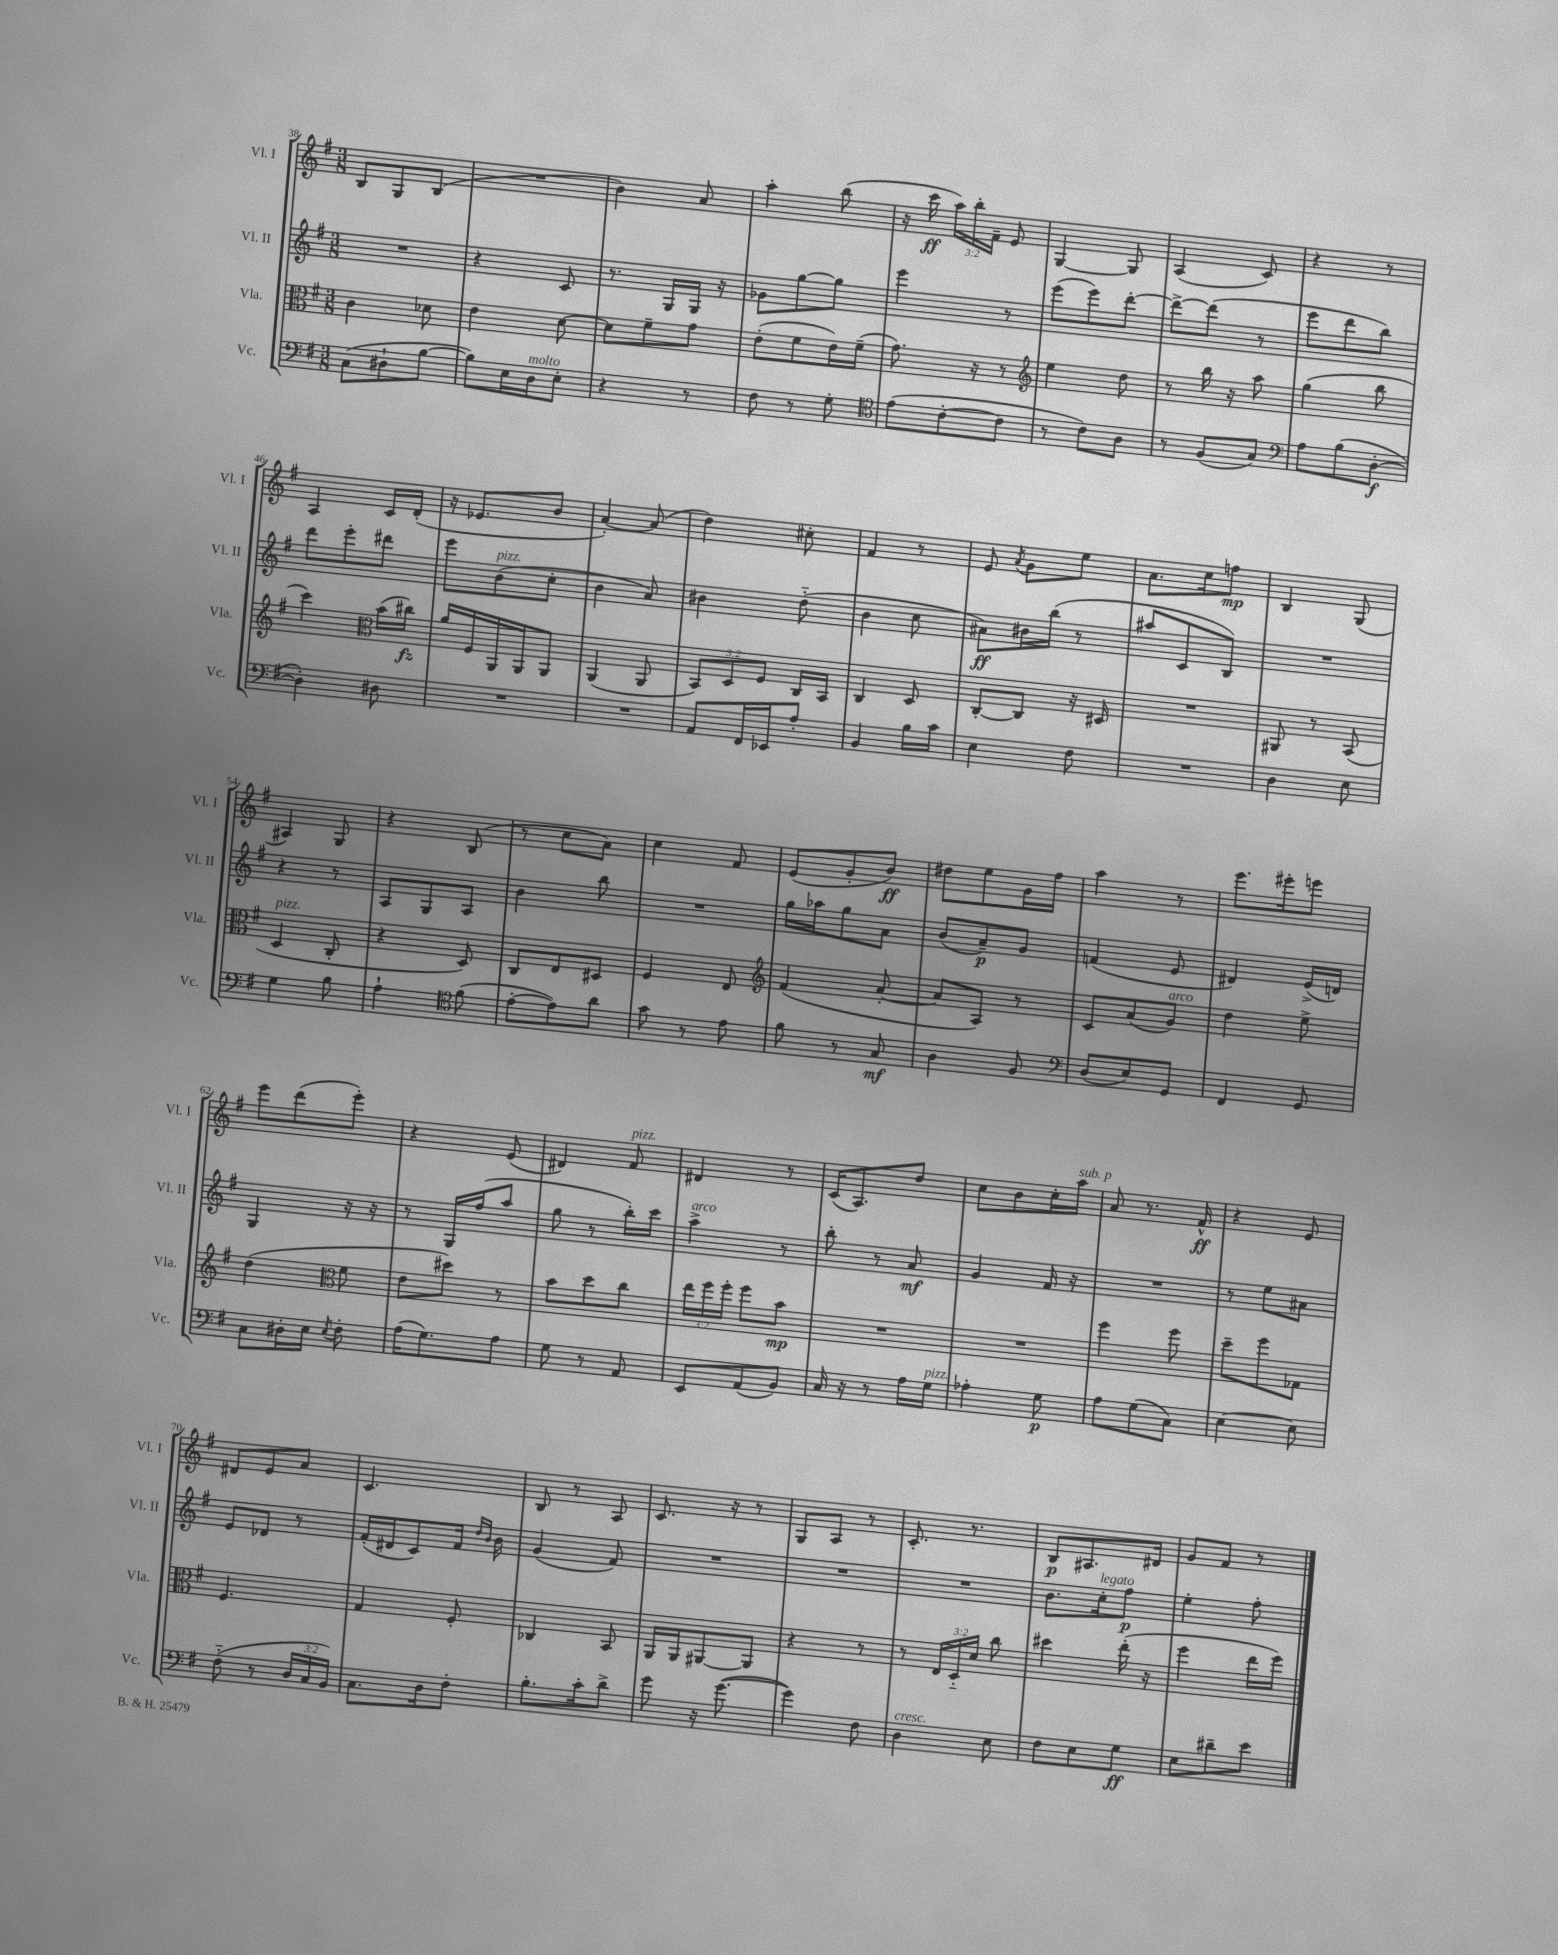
<<
\new StaffGroup <<
\new Staff = "s0" \with { instrumentName = "Vl. I" shortInstrumentName = "Vl. I" } {
    \clef treble \key g \major \numericTimeSignature \time 3/8 \override Staff.TupletNumber.text = #tuplet-number::calc-fraction-text
    \autoBeamOff b8[ g8 b8]( |
    R4. |
    b'4) a'8 |
    a''4-. b''8( |
    r16 c'''16\ff \tuplet 3/2 { a''16[) b''16-. fis'16]-- } e'8 |
    g4~ g8 |
    a4( c'8) |
    r4 r8 |
    a4 c'16[ d'16]-.( |
    r16 ees'8.[ b'8] |
    a'4~-.) a'8( |
    d''4) cis''8-. |
    fis'4 r8 |
    e'8 \acciaccatura { a'8 } g'8[ e''8] |
    a'8.[ c''16 f''8]\mp |
    b4 g8( |
    ais4) g8 |
    r4 b8( |
    r8 c''8[ a'8]) |
    c''4 fis'8 |
    e'8[( g'8-. b'8]\ff) |
    dis''8[ e''8 g'16 fis''16] |
    a''4 r8 |
    e'''8.[ eis'''16-. e'''8] |
    e'''8[ d'''8( e'''8]-.) |
    r4 e'8( |
    dis'4) fis'8^\markup { \italic "pizz." } |
    dis'4 r8 |
    c'16[( a8.) d''8] |
    c''8[ b'8 c''16-. a''16]^\markup { \italic "sub. p" } |
    a'8 r8. fis'16-^\ff |
    r4 e'8 |
    dis'8[ e'8 a'8] |
    c'4. |
    b8 r8 a8 |
    c'8. r16 r8 |
    g8[ a8] r8 |
    c'8.-. r8. |
    b8[\p ais8. dis'16] |
    g'8[ fis'8] r8 \bar "|." |
}
\new Staff = "s1" \with { instrumentName = "Vl. II" shortInstrumentName = "Vl. II" } {
    \clef treble \key g \major \numericTimeSignature \time 3/8
    \autoBeamOff R4. |
    r4 c'8 |
    r8. g16[ g16] r16 |
    ges'8[ g''8~ g''8] |
    e'''4 r8 |
    e'''8[( e'''8) d'''8]~-. |
    d'''8[~-> d'''8]( r8 |
    e'''8[ d'''8 b''8]) |
    d'''8[ e'''8-. dis'''8] |
    e'''8[ b'8^\markup { \italic "pizz." }( c''8]-. |
    b'4 a'8) |
    bis'4 d''8-_( |
    b'4 c''8 |
    ais'8[\ff) bis'16 b''16]( r8 |
    ais''8[ c'8 b8]) |
    R4. |
    r4 r8 |
    a8[ g8 a8] |
    b'4 b''8 |
    R4. |
    g''16[ aes''16 g''8 a'8] |
    b'8[( a'8--\p) g'8] |
    f'4( e'8 |
    dis'4) e'16[->( d'16]) |
    g4 r16 r16 |
    r8 g16[ fis''16( a''8] |
    g''8 r8 b''16[-.) c'''16] |
    a''4->^\markup { \italic "arco" } r8 |
    b''8-. r8 a'8\mf |
    g'4 fis'16 r16 |
    R4. |
    r8 e''8[ ais'8] |
    e'8[ des'8] r8 |
    fis'16[-.( dis'16 c'8) fis'16] \grace { d''16[ b'16] } b'16 |
    g'4( fis'8) |
    R4. |
    R4. |
    R4. |
    b'8.[ c''16-.^\markup { \italic "legato" } fis''8]\p |
    e''4-. fis''8-. \bar "|." |
}
\new Staff = "s2" \with { instrumentName = "Vla." shortInstrumentName = "Vla." } {
    \clef alto \key g \major \numericTimeSignature \time 3/8 \override Staff.TupletNumber.text = #tuplet-number::calc-fraction-text
    \autoBeamOff c'4 des'8 |
    e'4 d'8~ |
    d'8[ fis'8-- g'8] |
    e'8[-.( fis'8 e'16) fis'16]--( |
    g'8.) r16 r8 |
    \clef treble e''4 d''8 |
    r8 b''16 r16 a''8 |
    g''4( b''8 |
    c'''4) \clef alto b'16[( cis''16]\fz) |
    a'16[ fis16 a,16 a,16 a,8] |
    a,4( a,8 |
    \tuplet 3/2 { b,8[) d8 fis8] } c16[ b,16] |
    c4 d8 |
    c8[~-. c8] r16 dis16 |
    R4. |
    ais,8 r8 b,8( |
    d4^\markup { \italic "pizz." } c8-. |
    r4 d8) |
    c8[ e8 dis8] |
    fis4 e8 |
    \clef treble fis'4( a'8~-. |
    a'8[ a8]) r8 |
    c'8[ a'8( g'8]^\markup { \italic "arco" }) |
    d''4 e''8-> |
    d''4( \clef alto fis'8 |
    e'8[ dis''8]) r8 |
    b'8[ d''8 c''8] |
    \tuplet 3/2 { e''16[ fis''16 fis''16]-. } fis''8[ b'8]\mp |
    R4. |
    R4. |
    fis''4 fis''8 |
    d''8[-- fis''8 ges8] |
    fis4. |
    g4 fis8-. |
    ces4 b,8 |
    a,16[ a,16 ais,8~ ais,8] |
    r4 r8 |
    r8 \tuplet 3/2 { e16[ d16-_ d'16] } c''8 |
    dis''4 e''16-.( r16 |
    fis''4 e''16[ fis''16]) \bar "|." |
}
\new Staff = "s3" \with { instrumentName = "Vc." shortInstrumentName = "Vc." } {
    \clef bass \key g \major \numericTimeSignature \time 3/8 \override Staff.TupletNumber.text = #tuplet-number::calc-fraction-text
    \autoBeamOff c8[( dis8-! b8]~ |
    b8[) e16 d16^\markup { \italic "molto" } e8]-. |
    r4 r8 |
    fis8 r8 g8-. |
    \clef tenor e'8[( c'8~-. c'8] |
    r8 c'8[) a8] |
    r8 fis8[( g8]) |
    \clef bass a8[ b8( d8]~-.\f |
    d4-.) dis8 |
    R4. |
    R4. |
    a,8[ fis,16 ees,16 a8]-. |
    b,4 b16[ c'16] |
    e4 fis8 |
    R4. |
    d4 e8 |
    g4 b8 |
    a4-! \clef tenor fis'8( |
    e'8[~-. e'8) a'8] |
    g'8 r8 e'8 |
    fis'8 r8 g8\mf |
    a4 fis8 |
    \clef bass d8[( e8) g,8] |
    fis,4 g,8 |
    c8[ dis16-. e16] \acciaccatura { e8 } fis8-. |
    a16[( g8.) a8] |
    g8 r8 a,8 |
    e,8[ a,8( b,8]) |
    c16 r16 r8 a16[ g16]^\markup { \italic "pizz." } |
    aes4-. g8\p |
    a8[ g8( c8]) |
    e4~ e8 |
    fis8-_( r8 \tuplet 3/2 { d16[ c16 b,16]) } |
    c8.[ d16 fis8]-. |
    b8.[-. c'16-. d'8]-> |
    g'8 r16 g'8.~( |
    g'4) fis8 |
    d4^\markup { \italic "cresc." } e8 |
    fis8[ e8 g8]\ff |
    e8[ dis'8-- e'8] \bar "|." |
}
>>
>>
\layout { \context { \Score currentBarNumber = #38 } }
